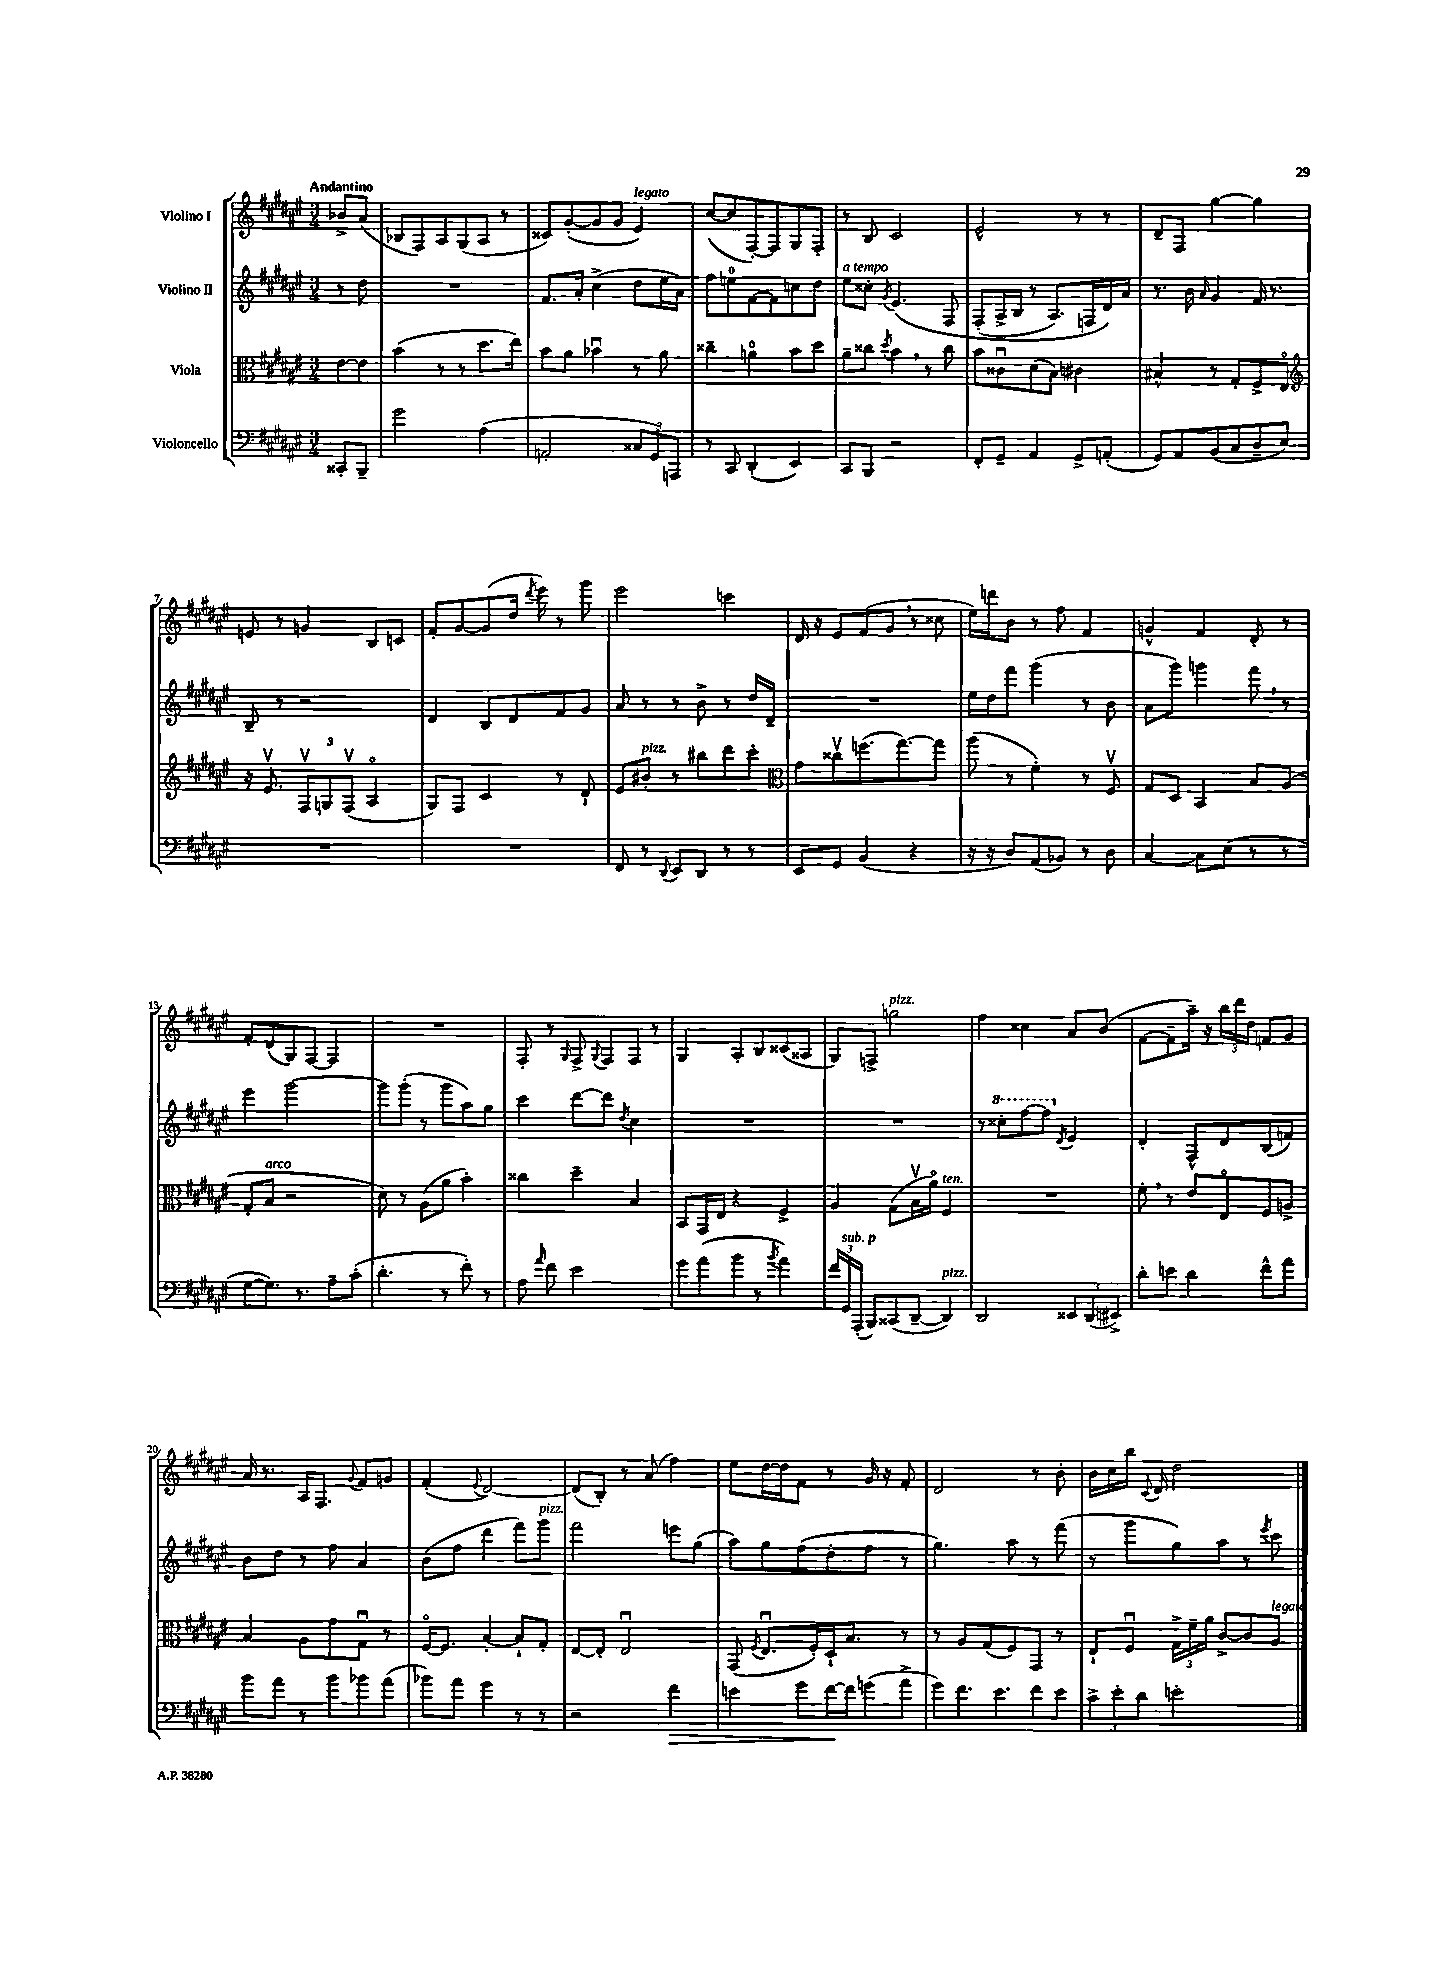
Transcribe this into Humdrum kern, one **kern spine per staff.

**kern	**kern	**kern	**kern
*staff4	*staff3	*staff2	*staff1
*clefF4	*clefC3	*clefG2	*clefG2
*k[f#c#g#d#a#e#]	*k[f#c#g#d#a#e#]	*k[f#c#g#d#a#e#]	*k[f#c#g#d#a#e#]
*M3/4	*M3/4	*M3/4	*M3/4
8CC##'	[8e#	8r	8b-^
8BBB~	8e#]	8dd#	(8a#
=	=	=	=
2g#	(4b	2.r	8B-
.	.	.	8F#)
.	8r	.	8A#
.	8r	.	(8G#
(4A#	8.dd#	.	8A#
.	.	.	8r
.	16ee#)	.	.
=	=	=	=
2AA'	8b	8.f#	8c##)
.	8a#	.	([8g#'
.	.	16a#'	.
.	4b-u	(4cc#^	8g#]
.	.	.	8g#
12C##	8r	8dd#	4e#)
12GG#)	.	.	.
.	8a#	16ee#	.
12AAA	.	.	.
.	.	16a#)	.
=	=	=	=
8r	4cc##~	8ff#	([8cc#
8CC#	.	8ee	8cc#]
(4DD#'	4a	[8f#	[8F#')
.	.	8f#]	8F#]
4EE#)	8b	8cc	8G#
.	8dd#	8dd#	8F#'
=	=	=	=
8CC#	8a#~	8ee#	8r
8BBB	8cc##	8cc##'	8B
.	8qdd#	8qg#	.
2r	4b	&(4.e#	2c#
.	8r	.	.
.	8cc##	8F#	.
=	=	=	=
8FF#'	8b	(8F#'	2e#^^
8GG#~	8c##u	16A#^	.
.	.	16B	.
4AA#	(8d#	8r	.
.	8B)	8.A#)	.
8GG#^	4c#	.	8r
.	.	16F	.
(8AA'	.	16d#&)	8r
.	.	16a#	.
=	=	=	=
8GG#)	4B#^^	8.r	8d#~
8AA#	.	.	8F#
.	.	16b	.
.	.	16qqa#	.
(8BB	8r	4g#	[4gg#
8C#	8G#'	.	.
8D#~	8F#^	16f#	4gg#]
.	.	8.r	.
8E#)	8E#o	.	.
=	=	=	=
*	*clefG2	*	*
2.r	16r	8B~	8e
.	8.e#v	.	.
.	.	8r	8r
.	12F#v	2r	4g
.	12G	.	.
.	(12F#v	.	.
.	4A#o	.	8B
.	.	.	8c
=	=	=	=
2.r	8G#)	4d#	8f#'
.	8F#	.	[8g#
.	4c#	8B	(8g#]
.	.	8d#	16dd#
.	.	.	8qddd#
.	.	.	16eee#)
.	8r	8f#	8r
.	8d#`	8g#	8ggg#
=	=	=	=
8FF#	8e#	8a#	2eee#
8r	8b#'	8r	.
8qqDD#	.	.	.
8EE#	8r	8r	.
8DD#	8bb#	8b^	.
8r	8ddd#	8r	4ccc
8r	8ccc#'	16dd#	.
.	.	16d#~	.
=	=	=	=
*	*clefC3	*	*
8EE#	8g#	2.r	16d#
.	.	.	16r
8GG#	8cc##v	.	8e#
(4BB	(8.ff	.	(8f#
.	.	.	8g#
.	[8.gg#)	.	.
4r	.	.	8r
.	8gg#]	.	8cc##
=	=	=	=
16r	(8aa#	16ee#	16ee#)
16r	.	16dd#	16ddd
8D#)	8r	8fff#	8b
(8AA#	4f#')	(4ggg#	8r
8BB-)	.	.	8ff#
8r	8r	8r	4f#
8D#	8F#v	8b	.
=	=	=	=
[4C#	8G#	8a#	4g^^
.	8D#	8ggg#)	.
8C#]	4BB	4ggg	4f#
(8E#	.	.	.
8r	8B	8fff#	8d#'
8r	(8A#	8r	8r
=	=	=	=
[8G#	8G#'	4eee#	8f#'
8.G#])	8B	.	(8d#
.	2r	[2ggg#	8G#)
8.r	.	.	.
.	.	.	[8F#
8A#~	.	.	4F#]
(8c#'	.	.	.
=	=	=	=
4.d#'	8d#)	8ggg#]	2.r
.	8r	(8ggg#'	.
.	(8A#	8r	.
8r	8a#	8ggg#	.
8f#')	4b')	8aa#)	.
8r	.	8gg#	.
=	=	=	=
8A#	4cc##	4ccc#	8F#'
16qqa#	.	.	.
8f#	.	.	8r
.	.	.	16qqG#
2e#	4dd#~	[8ddd#	8F#^
.	.	.	8qqG#
.	.	8ddd#]	8F#
.	.	8qdd#	.
.	4B	4cc#	8F#
.	.	.	8r
=	=	=	=
8g#	8BB	2.r	4G#
(8a#	16GG#	.	.
.	16E#	.	.
8b	4r	.	8A#'
8r	.	.	8B
8qb	.	.	.
4a#)	4F#^	.	(8c##
.	.	.	8A##
=	=	=	=
24f#	4A#	2.r	8G#)
24GG#	.	.	.
(24AAA#'	.	.	.
8BBB)	.	.	8F^
(8CC##	(8G#	.	2gg
[8DD#~	16Bv	.	.
.	16a#o)	.	.
4DD#])	4F#	.	.
=	=	=	=
2DD#	2.r	8r	4ff#
.	.	8ccc##'	.
.	.	[8fff#	4cc##
.	.	8fff#]	.
.	.	8qd#	.
12EE##	.	4e#	8a#
(12DD#	.	.	.
.	.	.	(8b
12EE#^)	.	.	.
=	=	=	=
8d#'	8f#'	4d#'	[8f#
8e	8r	.	8f#~]
4d#	8e#	8F#^^	16aa#~)
.	.	.	16r
.	8E#o	8d#	24bb
.	.	.	24ddd#
.	.	.	24dd#
8f#^^	8F#	(8B	8f
8a#	8A^	8f)	8g#
=	=	=	=
8b	4B	8b	16a#
.	.	.	8.r
8a#	.	8dd#	.
8r	8A#	8r	16A#
.	.	.	8.F#
8b	8g#	8ff#	.
.	.	.	8qqg#
8b-	8G#u	4a#	8f#
(8a#	8r	.	8g
=	=	=	=
8b-)	[16F#o	(8b	(4f#'
.	8.F#]	.	.
8a#	.	8ff#	.
.	.	.	8qqe#
4g#	[4B'	4ddd#	[2d#)
8r	8B`]	8fff#)	.
8r	8G#'	8ggg#	.
=	=	=	=
2r	[8E#	2fff#	(8d#]
.	8E#']	.	8B')
.	2E#u	.	8r
.	.	.	(8a#
4f#	.	8eee	4ff#)
.	.	(8gg#	.
=	=	=	=
4e	(8GG#	8aa#)	8ee#
.	8qF#	.	.
.	8.E#u	8gg#	[16dd#
.	.	.	16dd#]
8g#	.	(8ff#	8f#
.	16F#')	.	.
[16f#	16D#`	8dd#'	8r
16f#]	8.B	.	.
(8g	.	8ff#	16g#
.	.	.	16r
8a#^	8r	8r	8f#'
=	=	=	=
8g#)	8r	4.gg#)	2d#
8.f#	8A#	.	.
.	(8G#	.	.
8.e#	.	.	.
.	8F#)	8aa#	.
8f#	8GG#	8r	8r
8e#	8r	(8fff#	8b'
=	=	=	=
12c#^	8E#`	8r	16b
.	.	.	16cc#
12e#'	.	.	.
.	8F#u	8ggg#	16bb
12d#	.	.	.
.	.	.	8qqc#
.	.	.	16d#
2e'	24G#^	8gg#)	2dd#
.	24f#~	.	.
.	24a#	.	.
.	[8c#^	8aa#	.
.	8c#]	8r	.
.	.	8qeee#	.
.	8A#	8ccc#	.
==	==	==	==
*-	*-	*-	*-
